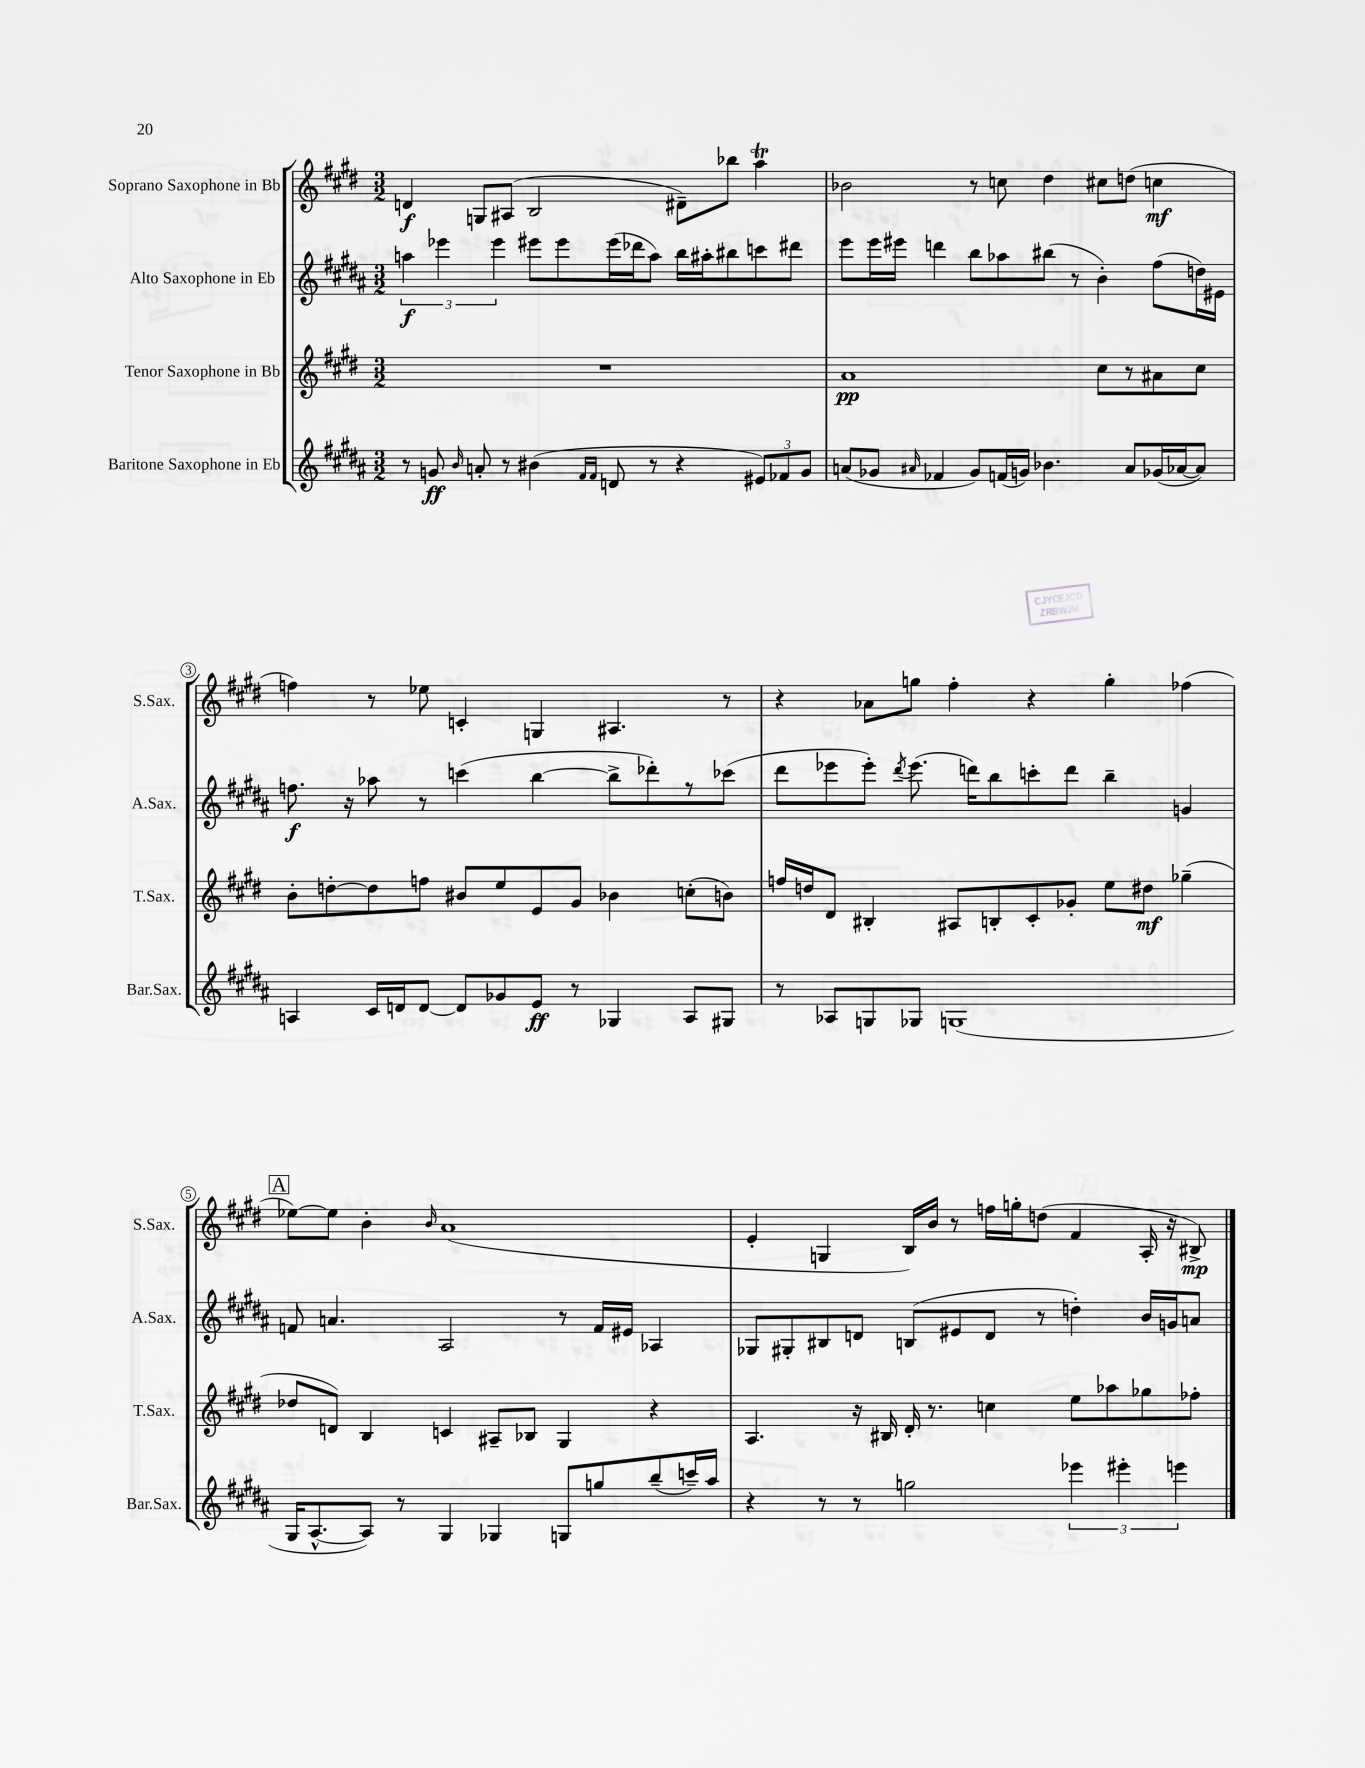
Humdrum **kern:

**kern	**kern	**kern	**kern
*staff4	*staff3	*staff2	*staff1
*clefG2	*clefG2	*clefG2	*clefG2
*k[f#c#g#d#a#]	*k[f#c#g#d#]	*k[f#c#g#d#a#]	*k[f#c#g#d#]
*M3/2	*M3/2	*M3/2	*M3/2
8r	1.r	6aa	4d
8g	.	.	.
.	.	6eee-	.
16qqb	.	.	.
8a'	.	.	8G
.	.	6eee-	.
8r	.	.	(8A#
(4b#	.	8eee#	2B
.	.	8eee#	.
16qqf#	.	.	.
16qqf#	.	.	.
8d	.	(16eee#	.
.	.	16ddd-	.
8r	.	8aa)	.
4r	.	16bb	8d#~)
.	.	16aa#'	.
.	.	8bb#	8bb-
12e#)	.	8ccc	4aa
12f-	.	.	.
.	.	8ddd#	.
12g	.	.	.
=	=	=	=
(8a	1a	8eee	2b-
8g-	.	16eee	.
.	.	16eee#	.
16qqa#	.	.	.
4f-	.	4ddd	.
8g-)	.	8bb	8r
(16f	.	8aa-	8cc
16g)	.	.	.
4.b-	.	(8bb#	4dd#
.	.	8r	.
.	8cc#	4b')	8cc#
8a#	8r	.	(8dd
(16g-	8a#	(8ff#	4cc
[16a-	.	.	.
8a-])	8cc#	16dd)	.
.	.	16e#	.
=	=	=	=
4A	8b'	8.ff	4ff)
.	[8dd'	.	.
.	.	16r	.
16c#	8dd]	8aa-	8r
16d	.	.	.
[8d	8ff	8r	8ee-
8d]	8b#	(4ccc	4c'
8g-	8ee	.	.
8e	8e	[4bb	4G
8r	8g#	.	.
4G-	4b-	8bb^]	4.A#
.	.	8ddd-')	.
8A	(8cc'	8r	.
8G#	8b)	(8ccc-	8r
=	=	=	=
8r	16ff	8ddd#	4r
.	16dd	.	.
8A-	8d#	8eee-	.
8G	4B#'	8eee-')	8a-
.	.	8qddd#	.
8G-	.	(8.eee-	8gg
(1G	8A#	.	4ff#'
.	.	16ddd)	.
.	8B'	8bb	.
.	8c#'	8ccc'	4r
.	8g-'	8ddd	.
.	8ee	4bb~	4gg'
.	8dd#	.	.
.	(4gg-~	4g	(4ff-
=	=	=	=
16G#	8dd-	8f	[8ee-)
[8.A#^^	.	.	.
.	8d)	4.a	8ee-]
8A#])	4B	.	4b'
8r	.	.	.
.	.	.	16qqb
4G#	4c	2A#	(1a
4G-	8A#~	.	.
.	8B-	.	.
8G	4G#	8r	.
8gg	.	16f	.
.	.	16e#	.
(8bb~	4r	4A-	.
16ccc~)	.	.	.
16aa#	.	.	.
=	=	=	=
4r	4.A	8G-	4e'
.	.	8G#'	.
8r	.	8B#	4G
8r	16r	8d	.
.	16B#	.	.
2gg	16d#'	(8B	16B)
.	8.r	.	16b
.	.	8e#	8r
.	4cc	8d	16ff
.	.	.	16gg'
.	.	8r	(8dd
6eee-	8ee	4dd')	4f#
.	8aa-	.	.
6eee#'	.	.	.
.	8gg-	16b	16A'
.	.	16g	16r
6eee	.	.	.
.	8ff-'	8a	8B#^)
==	==	==	==
*-	*-	*-	*-
